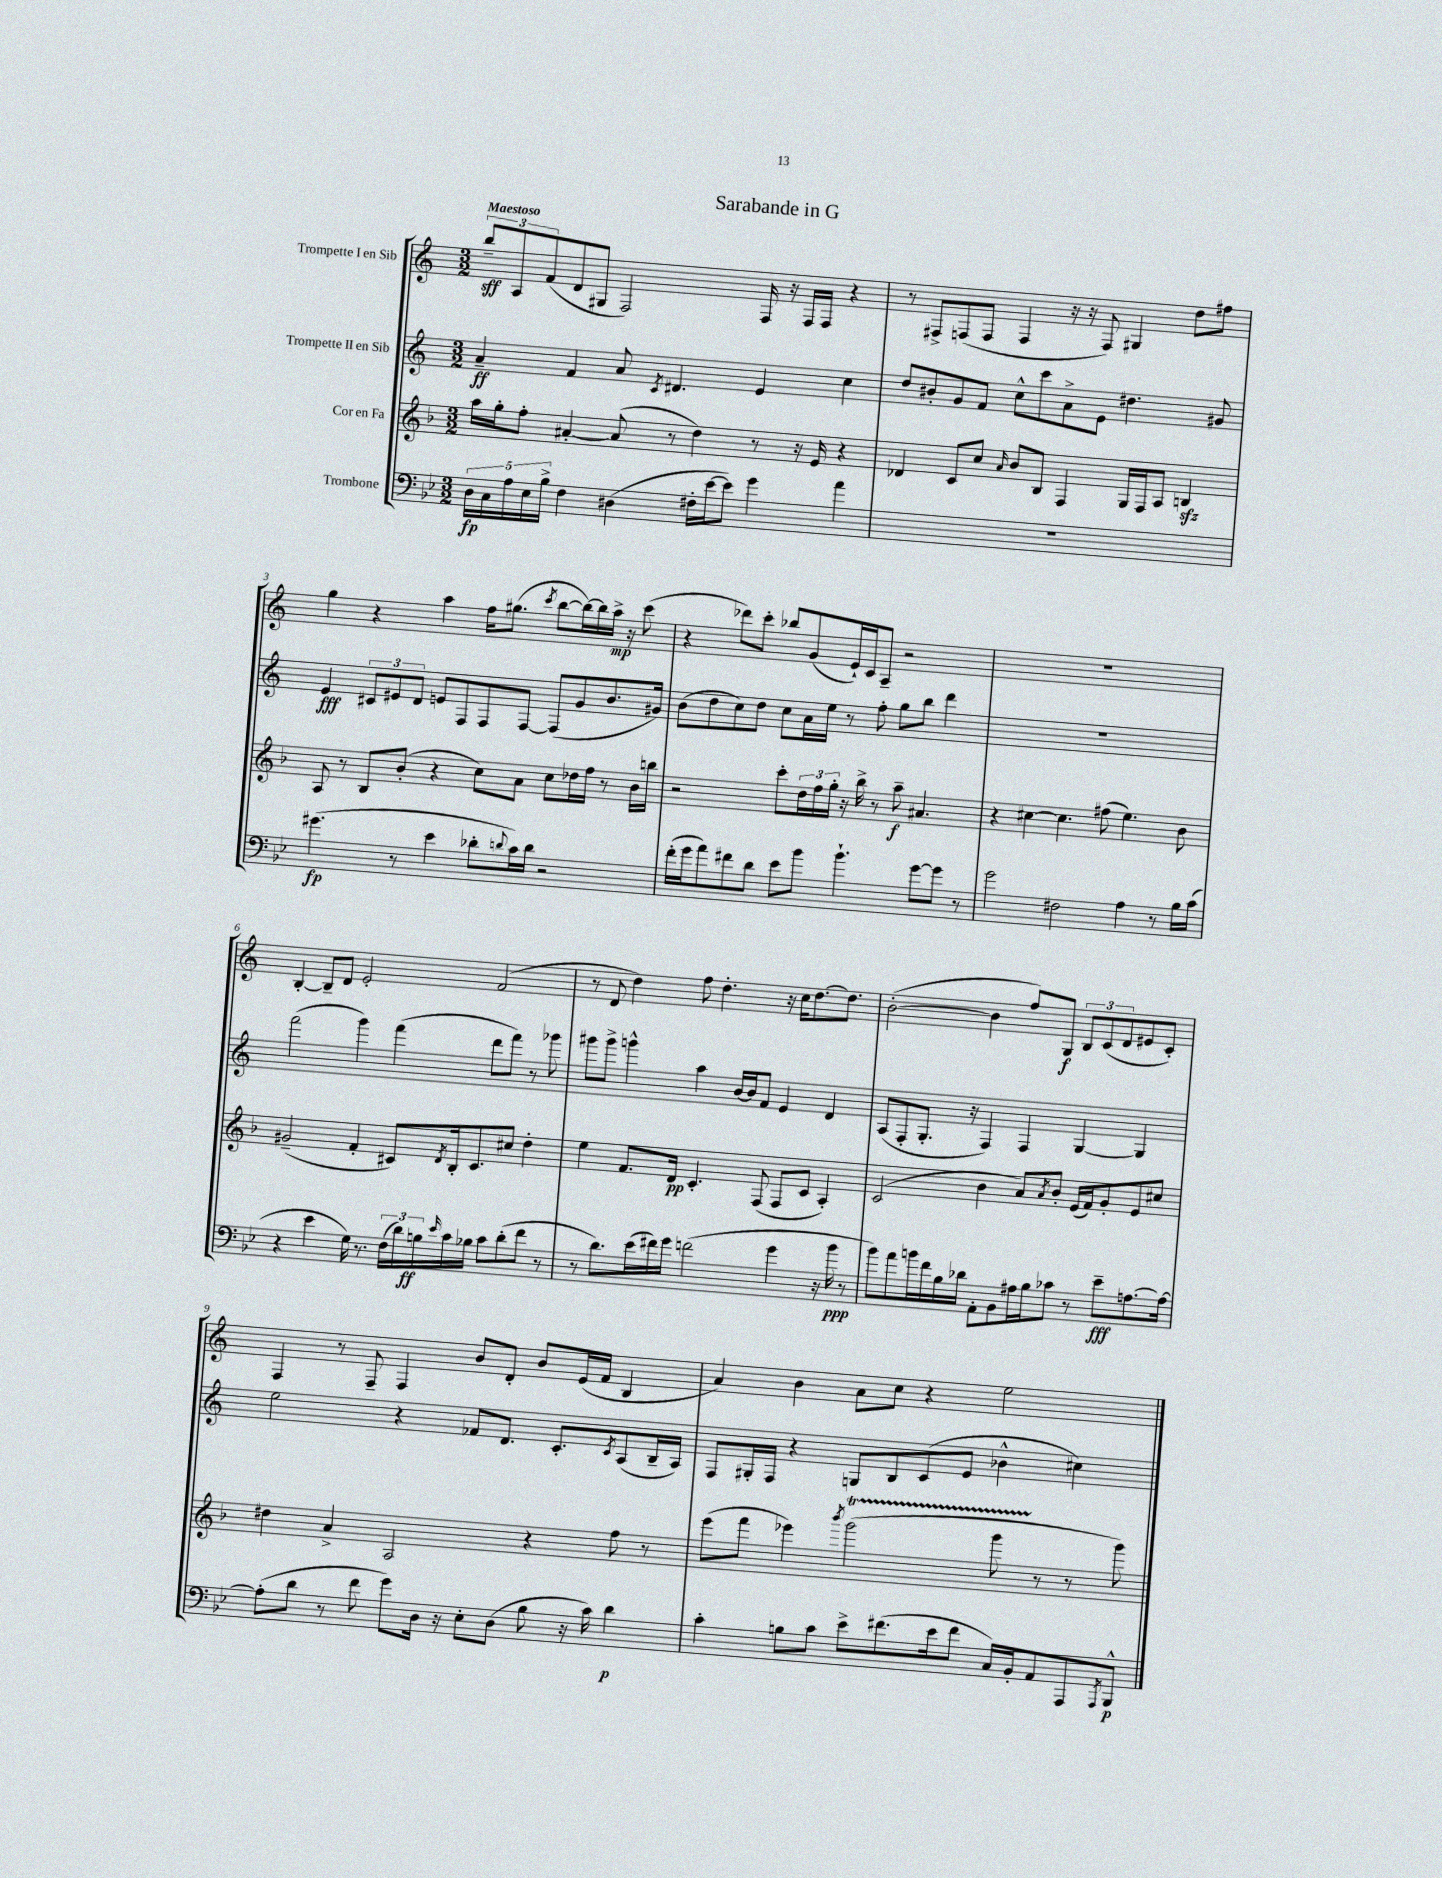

**kern	**dynam	**kern	**dynam	**kern	**dynam	**kern	**dynam
*part4	*part4	*part3	*part3	*part2	*part2	*part1	*part1
*staff4	*staff4	*staff3	*staff3	*staff2	*staff2	*staff1	*staff1
*I"Trombone	*	*I"Cor en Fa	*	*I"Trompette II en Sib	*	*I"Trompette I en Sib	*
*clefF4	*	*clefG2	*	*clefG2	*	*clefG2	*
*k[b-e-]	*	*k[b-]	*	*k[]	*	*k[]	*
*M3/2	*	*M3/2	*	*M3/2	*	*M3/2	*
=1	=1	=1	=1	=1	=1	=1	=1
!	!	!	!	!	!	!LO:TX:a:B:t=Maestoso	!
20D\LL	fp	16aa\LL	.	4a~/	ff	12bb~/L	sff
20C\	.	.	.	.	.	.	.
.	.	16gg'\J	.	.	.	.	.
.	.	.	.	.	.	12A/	.
20A\	.	.	.	.	.	.	.
.	.	8ff'\J	.	.	.	.	.
20E-\	.	.	.	.	.	.	.
.	.	.	.	.	.	(12f/	.
20B-^\JJ	.	.	.	.	.	.	.
4F\	.	[4a#X'/	.	4f/	.	8d/	.
.	.	.	.	.	.	8G#X/J	.
(4D#X\	.	(8a#/]	.	8a/	.	2F/)	.
.	.	.	.	8qc/	.	.	.
.	.	8r	.	4.d#X/	.	.	.
16F#X'\LL	.	4dd\)	.	.	.	.	.
[16e-\J	.	.	.	.	.	.	.
8e-\J])	.	.	.	.	.	.	.
4g\	.	8r	.	4e/	.	16F/	.
.	.	.	.	.	.	16r	.
.	.	16r	.	.	.	16F/LL	.
.	.	16e/	.	.	.	16F/JJ	.
4a\	.	4r	.	4cc\	.	4r	.
=2	=2	=2	=2	=2	=2	=2	=2
1.r	.	4d-X/	.	8dd/L	.	8r	.
.	.	.	.	8b#X'/	.	8F#X^/L	.
.	.	8c/L	.	8g/	.	(8Fn/	.
.	.	8cc/J	.	8f/J	.	8F/J	.
.	.	16qqa/	.	.	.	.	.
.	.	8b-/L	.	8cc^^\L	.	4F/	.
.	.	8B-/J	.	8ccc\	.	.	.
.	.	4F/	.	8a^\	.	16r	.
.	.	.	.	.	.	16r	.
.	.	.	.	8e\J	.	8F/)	.
.	.	16G/LL	.	4.dd#X\	.	4G#X/	.
.	.	16F/J	.	.	.	.	.
.	.	8A/J	.	.	.	.	.
.	.	4Bnzz/	.	.	.	8dd\L	.
.	.	.	.	8g#X/	.	8ff#X\J	.
!!LO:LB:g=z
=3	=3	=3	=3	=3	=3	=3	=3
(4.g#X\	fp	8A/	.	4e/	fff	4gg\	.
.	.	8r	.	.	.	.	.
.	.	8B-/L	.	12c#X/L	.	4r	.
.	.	.	.	12e#X/	.	.	.
8r	.	(8b-'/J	.	.	.	.	.
.	.	.	.	12d/J	.	.	.
4e-\	.	4r	.	8en/L	.	4aa\	.
.	.	.	.	8F/	.	.	.
8d-X'\L	.	8cc\L)	.	8F/	.	16ff\KL	.
.	.	.	.	.	.	(8.gg#X\J	.
8qqdn/	.	.	.	.	.	.	.
16c\L)	.	8a\J	.	[8F/J	.	.	.
16d\JJ	.	.	.	.	.	.	.
.	.	.	.	.	.	8qccc/	.
2r	.	8cc\L	.	(8F/L]	.	[8bb\L	.
.	.	16dd-X\L	.	8g/	.	16bb\L_)	.
.	.	16ff\JJ	.	.	.	16bb\]	.
.	.	8r	.	8.b/	.	16aa^\JJ	mp
.	.	.	.	.	.	16r	.
.	.	16b-\LL	.	.	.	(8ccc\	.
.	.	16bbn\JJ	.	16g#X/Jk)	.	.	.
=4	=4	=4	=4	=4	=4	=4	=4
(16f'\LL	.	2r	.	(8b\L	.	4r	.
16g\J	.	.	.	.	.	.	.
8a\)	.	.	.	8dd\	.	.	.
8f#X\	.	.	.	8cc\)	.	8ddd-X\L)	.
8d\J	.	.	.	8dd\J	.	8ccc'\J	.
8e-\L	.	8ccc'\L	.	8cc\L	.	8bb-X/L	.
8b-\J	.	24dd\L	.	16a\L	.	(8g/	.
.	.	24ff\	.	.	.	.	.
.	.	.	.	16ee\JJ	.	.	.
.	.	24gg'\JJ	.	.	.	.	.
4.b-`\	.	16r	.	8r	.	16e`/L)	.
.	.	16bb-^\	.	.	.	16c/J	.
.	.	8r	.	8ff'\	.	8A~/J	.
.	.	8aa~\	f	8gg\L	.	2r	.
[8g\L	.	4.a#X/	.	8bb\J	.	.	.
8g\J]	.	.	.	4ddd\	.	.	.
8r	.	.	.	.	.	.	.
=5	=5	=5	=5	=5	=5	=5	=5
2g\	.	4r	.	1.r	.	1.r	.
.	.	[4cc#X\	.	.	.	.	.
2F#X\	.	4.cc#\]	.	.	.	.	.
.	.	(8ff#X\	.	.	.	.	.
4A\	.	4.ee\)	.	.	.	.	.
8r	.	.	.	.	.	.	.
16B-\LL	.	8b-\	.	.	.	.	.
(16c\JJ	.	.	.	.	.	.	.
!!LO:LB:g=z
=6	=6	=6	=6	=6	=6	=6	=6
4r	.	(2g#X~/	.	(2fff\	.	[4B'/	.
4e-\	.	.	.	.	.	8B~/L]	.
.	.	.	.	.	.	8d/J	.
16G\)	.	4f'/	.	4ggg\)	.	2e'/	.
8.r	.	.	.	.	.	.	.
(24F\LL	.	8c#X/L)	.	(4fff\	.	.	.
24d\)	.	.	.	.	.	.	.
24Bn\	ff	.	.	.	.	.	.
16qqe-/	.	8qd/	.	.	.	.	.
16c\	.	16B-'/k	.	.	.	.	.
16B-X\JJ	.	8.c#/	.	.	.	.	.
8c\L	.	.	.	8ddd\L	.	(2f/	.
(8d'\	.	8cc#X/J	.	8fff\J)	.	.	.
8f\J	.	4dd'\	.	8r	.	.	.
8r	.	.	.	8ggg-X\	.	.	.
=7	=7	=7	=7	=7	=7	=7	=7
8r	.	4ee\	.	8ggg#X\L	.	8r	.
8.d\L)	.	.	.	8ggg#^\J	.	8d/	.
.	.	8.f/L	.	4gggn^^\	.	4dd\)	.
(16e-\L	.	.	.	.	.	.	.
16f#X\)	.	.	.	.	.	.	.
16g\JJ	.	16d/Jk	pp	.	.	.	.
(2fn\	.	4.c'/	.	4aa\	.	8ff\	.
.	.	.	.	.	.	4.dd'\	.
.	.	.	.	[16b/LL	.	.	.
.	.	.	.	16b/J]	.	.	.
.	.	(8F/	.	8f/J	.	.	.
4g\	.	8F/L	.	4e/	.	16r	.
.	.	.	.	.	.	16cc\KL	.
.	.	8c/J	.	.	.	[8.dd\	.
16r	.	4A'/)	.	4d/	.	.	.
16b-\	ppp	.	.	.	.	8.dd\J]	.
8r	.	.	.	.	.	.	.
=8	=8	=8	=8	=8	=8	=8	=8
8b-\L)	.	(2c/	.	(8A/L	.	([2b'\	.
8a\	.	.	.	8F'/	.	.	.
16bn\L	.	.	.	8.G'/J	.	.	.
16f\	.	.	.	.	.	.	.
16B-\	.	.	.	.	.	.	.
16d-X\JJ	.	.	.	16r	.	.	.
8AA'\L	.	4b-\	.	4F/)	.	4b\]	.
8BB-\	.	.	.	.	.	.	.
16A#X\L	.	8a/L)	.	4F/	.	8ff/L)	.
16B-\J	.	.	.	.	.	.	.
.	.	8qa/	.	.	.	.	.
8c-X\J	.	8b-'/J	.	.	.	8G/J	f
8r	.	(16e/LL	.	[4G/	.	12B/L	.
.	.	16f/J)	.	.	.	.	.
.	.	.	.	.	.	(12c/	.
8e-~\L	fff	8g'/	.	.	.	.	.
.	.	.	.	.	.	12d/	.
[8.An\	.	8e/	.	4G/]	.	8e#X/	.
.	.	8cc#X/J	.	.	.	8c'/J)	.
16A\Jk_	.	.	.	.	.	.	.
!!LO:LB:g=z
=9	=9	=9	=9	=9	=9	=9	=9
(8A'\L]	.	4dd#X\	.	2ee\	.	4F/	.
8d\J	.	.	.	.	.	.	.
8r	.	4a^/	.	.	.	8r	.
8f\	.	.	.	.	.	8F~/	.
8g\L)	.	2A/	.	4r	.	4F/	.
16D\Jk	.	.	.	.	.	.	.
16r	.	.	.	.	.	.	.
8E-'\L	.	.	.	8f-X/L	.	8b/L	.
(8D\J	.	.	.	8.d/J	.	8d'/J	.
8B-\	.	4r	.	.	.	8b/L	.
.	.	.	.	8.c'/L	.	.	.
16r	.	.	.	.	.	(16e/L	.
16c\)	.	.	.	.	.	16f/JJ	.
.	.	.	.	8qc/	.	.	.
4d\	p	8ff\	.	(8A/	.	4B/	.
.	.	8r	.	16B~/L	.	.	.
.	.	.	.	16A/JJ)	.	.	.
=10	=10	=10	=10	=10	=10	=10	=10
4c'\	.	(8eee\L	.	8F/L	.	4a/)	.
.	.	8fff\J	.	16G#X'/L	.	.	.
.	.	.	.	16F/JJ	.	.	.
8Bn\L	.	4eee-X\)	.	4r	.	4b\	.
8c\J	.	.	.	.	.	.	.
.	.	8qbbb-/	.	.	.	.	.
8e-^\L	.	(2gggT\	.	8Gn/L	.	8a\L	.
(8.f#X\	.	.	.	8B/	.	8cc\J	.
.	.	.	.	(8c/	.	4r	.
16e-\k	.	.	.	.	.	.	.
8f#\J	.	.	.	8e/J	.	.	.
16C/LL)	.	8gggTTT\	.	4b-X^^\	.	2ee\	.
16BB-'/J	.	.	.	.	.	.	.
8AA/	.	8r	.	.	.	.	.
8AAA/	.	8r	.	4cc#X\)	.	.	.
8qAAA/	.	.	.	.	.	.	.
8BBB-^^/J	p	8ggg\)	.	.	.	.	.
==	==	==	==	==	==	==	==
*-	*-	*-	*-	*-	*-	*-	*-
